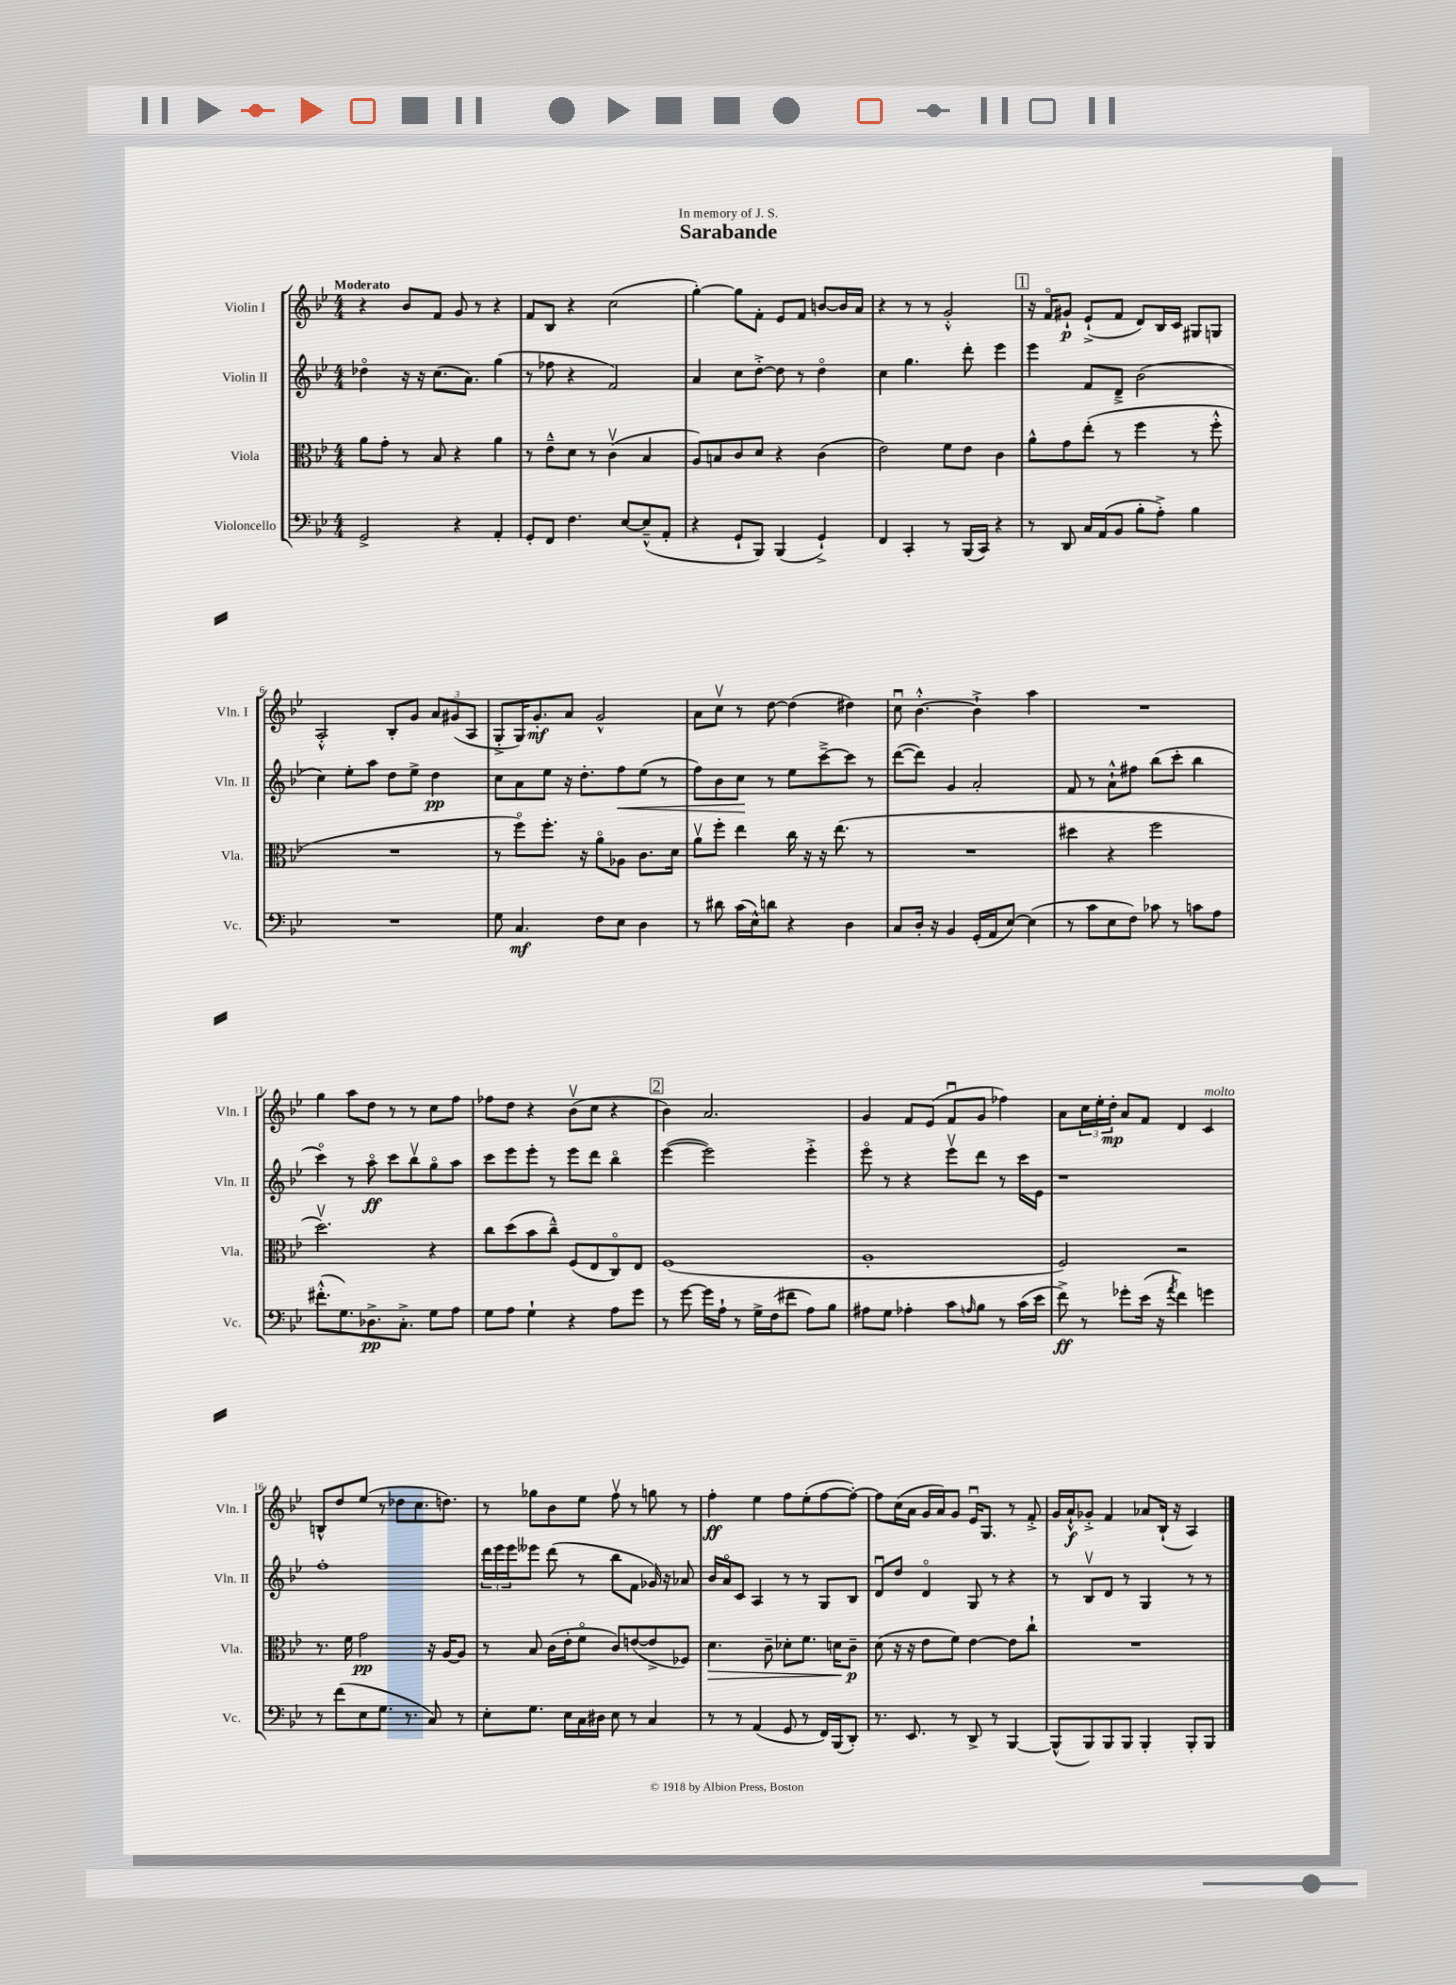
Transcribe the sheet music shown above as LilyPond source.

\header { title = "Sarabande" dedication = "In memory of J. S." }
<<
\new StaffGroup <<
\new Staff = "s0" \with { instrumentName = "Violin I" shortInstrumentName = "Vln. I" } {
    \clef treble \key bes \major \numericTimeSignature \time 4/4 \tempo "Moderato"
    r4 bes'8 f'8 g'8 r8 r4 |
    f'8 bes8 r4 c''2( |
    g''4~-.) g''8 f'8-. ees'8 f'8 b'8~ b'16 a'16 |
    r4 r8 r8 g'2-.-^ |
    \mark \markup { \box "1" } r16 f'16\flageolet gis'8-!\p ees'8-!->( f'8 d'8) bes16 c'16 gis8 g8 |
    a2-.-^ bes8-. g'8 \tuplet 3/2 { a'8 gis'8( a8 } |
    g8-.-> g16) g'8.-.\mf a'8 g'2-^ |
    a'8 c''8\upbow r8 d''8~ d''4( dis''4) |
    c''8\downbow bes'4.~-.-^ bes'4-!-> a''4 |
    R1 |
    g''4 a''8 d''8 r8 r8 c''8 f''8 |
    fes''8 d''8 r4 bes'8\upbow( c''8 r4 |
    \mark \markup { \box "2" } bes'4) a'2. |
    g'4 f'8 ees'8( f'8\downbow g'8 fes''4) |
    a'8 \tuplet 3/2 { c''16 ees''16-. d''16-.\mp } a'8 f'8 d'4 c'4^\markup { \italic "molto" } |
    b8-^ d''8 ees''8( r8 des''8 c''8. d''8.) |
    r8 ges''8 bes'8 ees''8 f''8\upbow r8 g''8 r8 |
    f''4-.\ff ees''4 f''8 ees''8-.( f''8~ f''8~-.) |
    f''8 c''16( a'16 g'16 a'16) g'8 ees'16\downbow g8. r8 f'8-.-> |
    g'16 a'16-!-^\f ges'8-.-> f'4 aes'8 bes16-!( r16 a4) \bar "|." |
}
\new Staff = "s1" \with { instrumentName = "Violin II" shortInstrumentName = "Vln. II" } {
    \clef treble \key bes \major \numericTimeSignature \time 4/4
    des''4\flageolet r16 r16 c''8.( a'8.) g''4( |
    r8 fes''8 r4 f'2) |
    a'4 c''8 d''8~-.-> d''8 r8 d''4\flageolet |
    c''4 g''4. d'''8-. ees'''4 |
    \mark \markup { \box "1" } ees'''4 f'8 d'8---> bes'2( |
    c''4) ees''8-. a''8 d''8 ees''8-> d''4\pp |
    c''8 a'8 ees''8 r16 d''8.-. f''8\< ees''8( r8 |
    f''8) bes'8 c''8\! r8 ees''8 c'''8~---> c'''8 r8 |
    d'''8~( d'''8) g'4 a'2-. |
    f'8 r8 a'8-!-^ fis''8 bes''8( c'''8-. bes''4 |
    c'''4\flageolet) r8 a''8\flageolet\ff c'''8 bes''8\upbow g''8\flageolet a''8 |
    c'''8 ees'''8 ees'''8-. r8 ees'''8 d'''8 bes''4\flageolet |
    \mark \markup { \box "2" } ees'''4~( ees'''2) ees'''4-.-> |
    ees'''8\flageolet r8 r4 ees'''8\upbow d'''8 r8 c'''16 ees'16 |
    r1 |
    f''1-. |
    \tuplet 3/2 { d'''16 ees'''16 ees'''16 } eeses'''8 d'''8( r8 bes''8 f'8 ges'16) r16 aes'8 |
    bes'16 a'16\flageolet c'8 a4 r8 r8 g8 bes8 |
    d'8\downbow d''8 d'4\flageolet g8 r8 r4 |
    r8 bes8\upbow d'8 r8 g4 r8 r8 \bar "|." |
}
\new Staff = "s2" \with { instrumentName = "Viola" shortInstrumentName = "Vla." } {
    \clef alto \key bes \major \numericTimeSignature \time 4/4
    a'8 g'8-. r8 bes8 r4 a'4 |
    r8 ees'8---^ d'8 r8 c'4\upbow( bes4 |
    a8) b8 c'8 d'8 r4 c'4( |
    ees'2) f'8 ees'8 c'4 |
    \mark \markup { \box "1" } a'8-^ g'8 ees''8-.( r8 f''4 r8 f''8-.-^ |
    R1 |
    r8 f''8\flageolet) f''8.-. r16 a'8\flageolet aes8 c'8. d'16 |
    a'8\upbow f''8-. ees''4 c''16 r16 r16 ees''8.( r8 |
    R1 |
    dis''4 r4 f''2 |
    d''2.\upbow) r4 |
    c''8 d''8( bes'8 c''8---^) f8( ees8 c8\flageolet) ees8 |
    \mark \markup { \box "2" } f1( |
    a1-. |
    f2) r2 |
    r8. f'16 g'2\pp r16 a16~ a8 |
    r8 bes8 c'16( ees'16-. f'8\flageolet c'8) e'8~( e'8-> fes8) |
    d'4.\> c'8-- des'8-. f'8. d'16\! c'8--\p |
    d'8( r16 r16 ees'8 f'8) ees'4~ ees'8 c''8-! |
    R1 \bar "|." |
}
\new Staff = "s3" \with { instrumentName = "Violoncello" shortInstrumentName = "Vc." } {
    \clef bass \key bes \major \numericTimeSignature \time 4/4
    g,2-> r4 a,4-. |
    g,8-. f,8 f4. ees8~ ees8---^( a,8-. |
    r4 g,8-! bes,,8) bes,,4( g,4-!->) |
    f,4 c,4-. r8 bes,,16( c,16) r4 |
    \mark \markup { \box "1" } r8 d,8 c16 a,16( bes,8 bes8-. a8-.->) bes4 |
    R1 |
    g8 c4.\mf f8 ees8 d4 |
    r8 dis'8 c'16( ees16-^) d'8 r4 d4 |
    c8 d16-. r16 bes,4 g,16-.( a,16 ees8~) ees4( |
    r8 c'8 ees8 f8) ces'8 r8 c'8 a8 |
    fis'8.-.-^( g8.) des8.->\pp c8.-.-> g8 a8 |
    g8 a8 g4-! r4 a8 g'8 |
    \mark \markup { \box "2" } r8 g'8~ g'16 a16-! r8 g16-> f16( fis'8 a8) bes8 |
    ais8 g8 aes4-. c'8 \grace { a16 } bes8 r8 c'16( ees'16 |
    f'8->\ff) r8 ges'8-. ees'16( r16 \acciaccatura { a'8 } f'4) g'4 |
    r8 f'8( ees8 g8. r8. c8) r8 |
    ees8-. g8. ees16 c16 dis16 ees8 r8 c4 |
    r8 r8 a,4( g,8 r8 f,16) bes,,16( d,8-.) |
    r8. ees,8. r8 d,8-> r8 bes,,4~ |
    bes,,8-^( bes,,8) bes,,8 bes,,8 bes,,4-. bes,,8-. bes,,8 \bar "|." |
}
>>
>>
